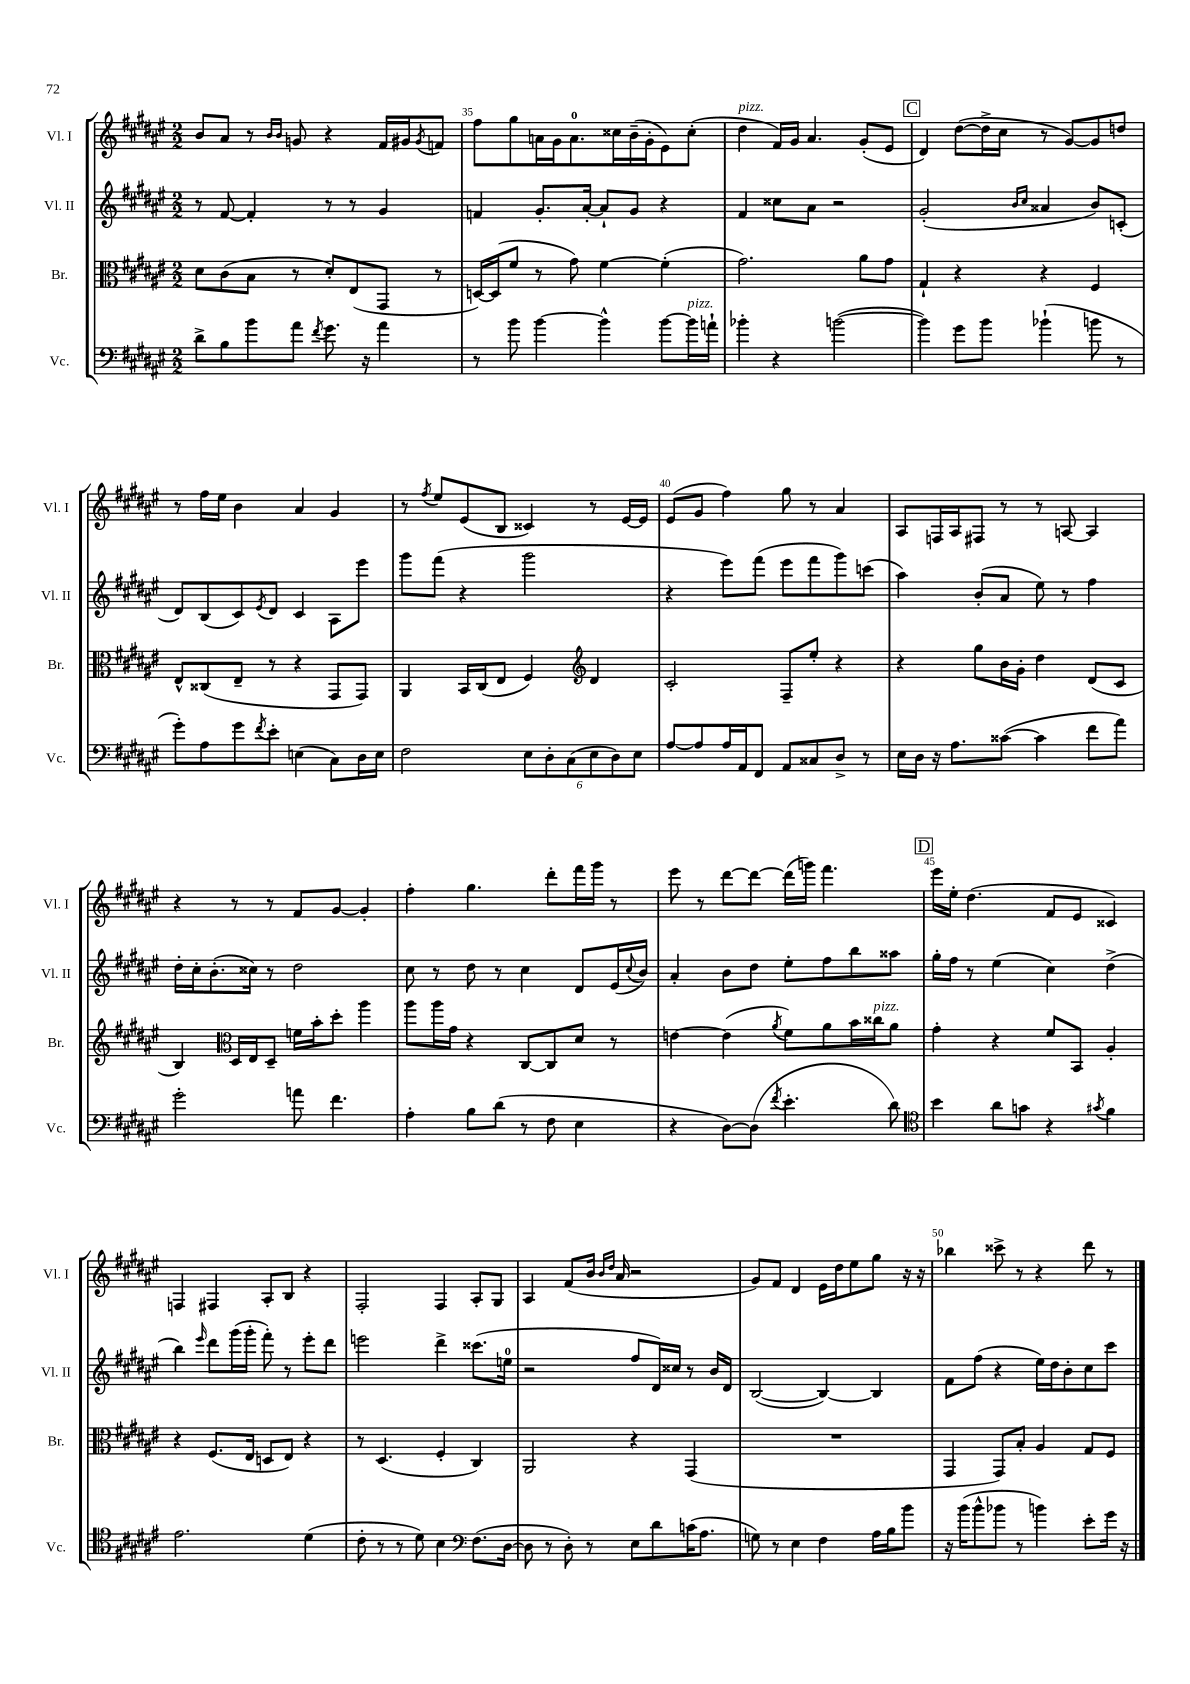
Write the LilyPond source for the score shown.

<<
\new StaffGroup <<
\new Staff = "s0" \with { instrumentName = "Vl. I" shortInstrumentName = "Vl. I" } {
    \clef treble \key fis \major \numericTimeSignature \time 2/2
    b'8 ais'8 r8 \grace { b'16 b'16 } g'8 r4 fis'16 gis'16 \acciaccatura { gis'8 } f'8 |
    fis''8 gis''8 a'16 gis'16 a'8.-0 cisis''16 b'16--( gis'16-. eis'8) cisis''8-.( |
    dis''4^\markup { \italic "pizz." } fis'16) gis'16 ais'4. gis'8-.( eis'8 |
    \mark \markup { \box "C" } dis'4) dis''8~( dis''16-> cis''16 r8 gis'8~) gis'8 d''8 |
    r8 fis''16 eis''16 b'4 ais'4 gis'4 |
    r8 \acciaccatura { fis''8 } eis''8 eis'8( b8 cisis'4) r8 eis'16~ eis'16 |
    eis'8( gis'8 fis''4) gis''8 r8 ais'4 |
    ais8 f16 ais16 fis8 r8 r8 a8~ a4 |
    r4 r8 r8 fis'8 gis'8~ gis'4-. |
    fis''4-. gis''4. dis'''8-. fis'''16 gis'''16 r8 |
    eis'''8 r8 dis'''8~ dis'''8~ dis'''16( g'''16) fis'''4. |
    \mark \markup { \box "D" } eis'''16 eis''16-. dis''4.( fis'8 eis'8 cisis'4) |
    f4 fis4 ais8-. b8 r4 |
    fis2-. fis4 ais8-. gis8 |
    ais4 fis'8( b'16 \grace { b'16 dis''16 } ais'16 r2 |
    gis'8) fis'8 dis'4 eis'16 dis''16 eis''8 gis''8 r16 r16 |
    bes''4 cisis'''8-> r8 r4 dis'''8 r8 \bar "|." |
}
\new Staff = "s1" \with { instrumentName = "Vl. II" shortInstrumentName = "Vl. II" } {
    \clef treble \key fis \major \numericTimeSignature \time 2/2
    r8 fis'8~ fis'4-. r8 r8 gis'4 |
    f'4 gis'8.-. ais'16~-. ais'8-! gis'8 r4 |
    fis'4 cisis''8 ais'8 r2 |
    \mark \markup { \box "C" } gis'2-.( \grace { b'16 cis''16 } aisis'4 b'8) c'8-.( |
    dis'8) b8( cis'8) \acciaccatura { eis'8 } dis'8 cis'4 ais8 eis'''8 |
    gis'''8 fis'''8( r4 gis'''2 |
    r4 eis'''8) fis'''8( eis'''8 fis'''8 gis'''8) c'''8( |
    ais''4) b'8-.( ais'8 eis''8) r8 fis''4 |
    dis''16-. cis''16-. b'8.-.( cisis''16) r8 dis''2 |
    cis''8 r8 dis''8 r8 cis''4 dis'8 eis'16( \appoggiatura { cis''8 } b'16) |
    ais'4-. b'8 dis''8 eis''8-. fis''8 b''8 aisis''8 |
    \mark \markup { \box "D" } gis''16-. fis''16 r8 eis''4( cis''4) dis''4->( |
    b''4) \grace { eis'''16 } dis'''8 gis'''16( gis'''16-. fis'''8-.) r8 eis'''8-. dis'''8 |
    e'''2 dis'''4-> cisis'''8.( e''16-0 |
    r2 fis''8 dis'16) cisis''16 r8 b'16 dis'16 |
    b2~( b4~) b4 |
    fis'8 fis''8( r4 eis''16) dis''16 b'8-. cis''8 cis'''8 \bar "|." |
}
\new Staff = "s2" \with { instrumentName = "Br." shortInstrumentName = "Br." } {
    \clef alto \key fis \major \numericTimeSignature \time 2/2
    dis'8 cis'8( b8 r8 dis'8-.) eis8( gis,8 r8 |
    d16~) d16( fis'8 r8 gis'8) fis'4~ fis'4-.( |
    gis'2.) ais'8 gis'8 |
    \mark \markup { \box "C" } gis4-! r4 r4 fis4 |
    eis8-^ cisis8( eis8-- r8 r4 gis,8 gis,8) |
    ais,4 b,16 cis16( eis8 fis4) \clef treble dis'4 |
    cis'2-. fis8-- eis''8-. r4 |
    r4 gis''8 b'16 gis'16-. dis''4 dis'8( cis'8 |
    b4) \clef alto dis16 eis16 dis8-- f'16 b'16-. dis''8-. ais''4 |
    ais''8 ais''16 gis'16 r4 cis8~ cis8 dis'8 r8 |
    e'4~ e'4( \acciaccatura { ais'8 } fis'8) ais'8 b'16 cisis''16^\markup { \italic "pizz." } ais'8 |
    \mark \markup { \box "D" } gis'4-. r4 fis'8 b,8 ais4-. |
    r4 fis8.( eis16 d8 eis8) r4 |
    r8 dis4.( fis4-. cis4) |
    ais,2 r4 gis,4( |
    R1 |
    gis,4 gis,8) b8-. ais4 gis8 fis8 \bar "|." |
}
\new Staff = "s3" \with { instrumentName = "Vc." shortInstrumentName = "Vc." } {
    \clef bass \key fis \major \numericTimeSignature \time 2/2
    dis'8-> b8 b'8 ais'8 \acciaccatura { fis'8 } gis'8. r16 ais'4 |
    r8 b'8 b'4~ b'4-^ b'8~ b'16^\markup { \italic "pizz." } a'16-! |
    bes'4-. r4 b'2~( |
    \mark \markup { \box "C" } b'4) gis'8 b'8 bes'4-!( b'8 r8 |
    gis'8-.) ais8 gis'8 \acciaccatura { fis'8 } eis'8-. e4( cis8) dis16 e16 |
    fis2 \tuplet 6/4 { eis8 dis8-. cis8( eis8 dis8) eis8 } |
    ais8~ ais8 ais16 ais,16 fis,8 ais,8 cisis8 dis8-> r8 |
    eis16 dis16 r16 ais8. cisis'8~( cisis'4 fis'8 ais'8) |
    gis'2-. a'8 fis'4. |
    ais4-. b8 dis'8( r8 fis8 eis4 |
    r4 dis8~) dis8( \acciaccatura { fis'8 } eis'4.-. dis'8) |
    \mark \markup { \box "D" } \clef tenor b'4 ais'8 g'8 r4 \acciaccatura { gis'8 } fis'4 |
    eis'2. dis'4( |
    cis'8-. r8 r8 dis'8) b4 \clef bass fis8.( dis16~ |
    dis8 r8 dis8-.) r8 eis8 dis'8 c'16( ais8. |
    g8) r8 eis4 fis4 ais16 b16 b'8 |
    r16 b'16( b'8-^ bes'8 r8 b'4) eis'8-. gis'16 r16 \bar "|." |
}
>>
>>
\layout { \context { \Score currentBarNumber = #34 \override BarNumber.break-visibility = ##(#f #t #t) barNumberVisibility = #(every-nth-bar-number-visible 5) } }
